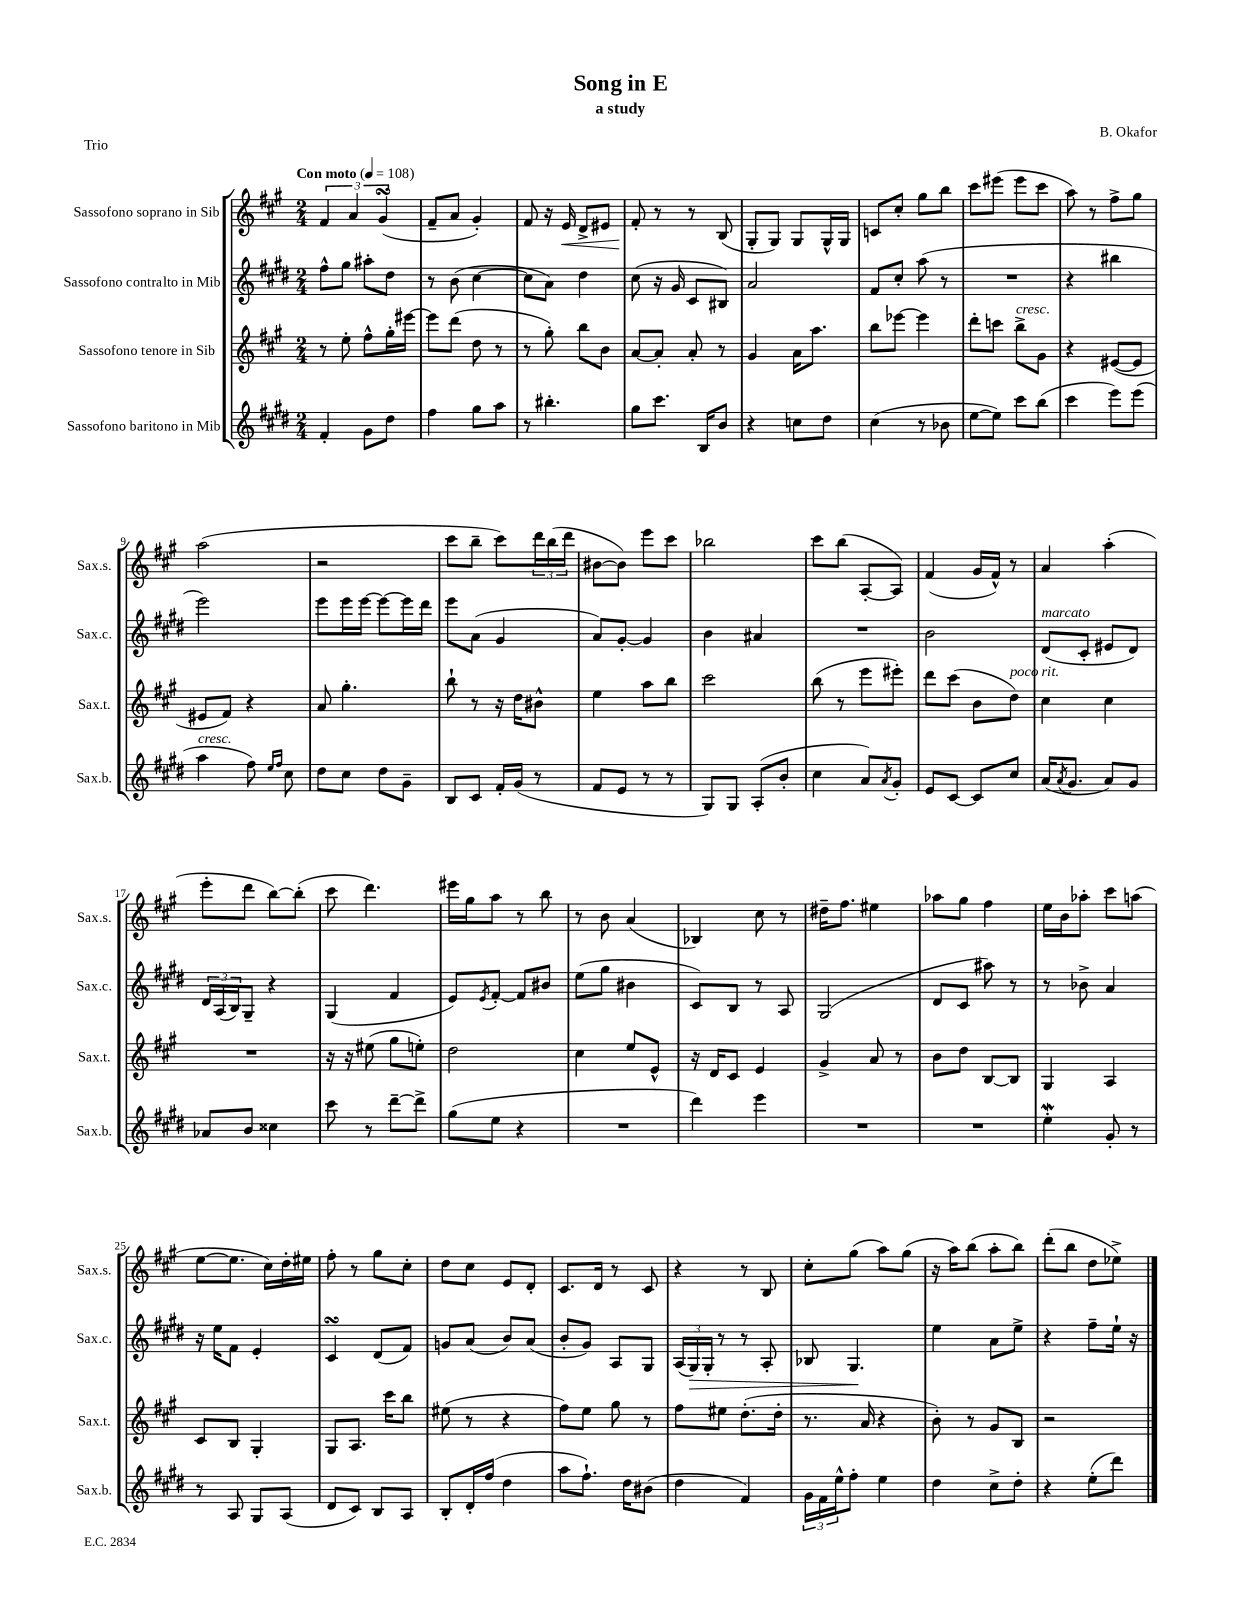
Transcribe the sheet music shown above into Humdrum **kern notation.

**kern	**kern	**kern	**kern
*staff4	*staff3	*staff2	*staff1
*clefG2	*clefG2	*clefG2	*clefG2
*k[f#c#g#d#]	*k[f#c#g#]	*k[f#c#g#d#]	*k[f#c#g#]
*M2/4	*M2/4	*M2/4	*M2/4
*MM108	*MM108	*MM108	*MM108
4f#'	8r	8ff#^^	6f#
.	8ee'	8gg#	.
.	.	.	6a
8g#	8ff#^^	8aa#'	.
.	.	.	(6g#
8dd#	16gg#'	8dd#	.
.	[16eee#	.	.
=	=	=	=
4ff#	8eee#]	8r	8f#~
.	(8ddd	(8b	8a
8gg#	8dd	[4cc#	4g#')
8aa	8r	.	.
=	=	=	=
8r	8r	8cc#]	8f#
4.bb#'	8gg#')	8a)	16r
.	.	.	16e
.	8bb	4dd#	8d^
.	8b	.	8e#
=	=	=	=
8gg#	[8a	(8cc#	8f#'
8.ccc#	8a']	16r	8r
.	.	16g#	.
.	8a'	8c#	8r
16B	.	.	.
8b	8r	8B#)	(8B
=	=	=	=
4r	4g#	2a	8G#'
.	.	.	8G#)
8cc	16a	.	8G#
.	8.aa	.	.
8dd#	.	.	16G#^^
.	.	.	16G#
=	=	=	=
(4cc#	8bb	8f#	8c
.	[8eee-	8cc#'	8cc#'
8r	4eee-]	(8aa	8gg#
8b-	.	8r	8bb
=	=	=	=
[8ee	8ddd'	2r	8ccc#
8ee])	8ccc	.	(8eee#
8ccc#	8bb^	.	8eee#
(8bb	8g#	.	8ccc#
=	=	=	=
4ccc#	4r	4r	8aa)
.	.	.	8r
8eee)	([8e#	4bb#	8ff#^
(8eee	8e#]	.	8gg#
=	=	=	=
4aa	8e#	2eee)	(2aa
.	8f#)	.	.
8ff#)	4r	.	.
16qqee	.	.	.
16qqff#	.	.	.
8cc#	.	.	.
=	=	=	=
8dd#	8a	8eee	2r
8cc#	4.gg#'	16eee	.
.	.	[16eee	.
8dd#	.	8eee_	.
8g#~	.	16eee]	.
.	.	16ddd#	.
=	=	=	=
8B	8bb`	8eee	8ccc#
8c#	8r	(8a	8bb~
16f#'	16r	4g#	8ccc#)
(16g#	16dd	.	.
8r	8b#^^	.	24ddd
.	.	.	(24bb
.	.	.	24ddd
=	=	=	=
8f#	4ee	8a)	[8b#
8e	.	[8g#'	8b#])
8r	8aa	4g#]	8eee
8r	8bb	.	8ccc#
=	=	=	=
8G#)	2ccc#	4b	2bb-
8G#	.	.	.
(8A'	.	4a#	.
8b'	.	.	.
=	=	=	=
4cc#	(8bb	2r	8ccc#
.	8r	.	(8bb
8a)	8eee	.	[8A'
8qa	.	.	.
8g#'	8eee#')	.	8A])
=	=	=	=
8e	8ddd	2b	(4f#
[8c#	(8ccc#	.	.
8c#]	8b	.	16g#
.	.	.	16f#^^)
8cc#	8dd)	.	8r
=	=	=	=
(16a	4cc#	(8d#	4a
8qa	.	.	.
8.g#	.	.	.
.	.	8c#'	.
8a)	4cc#	8e#	(4aa'
8g#	.	8d#)	.
=	=	=	=
8a-	2r	24d#	8eee'
.	.	(24A	.
.	.	24B)	.
8b	.	8G#~	8ddd
4cc##	.	4r	[8bb)
.	.	.	(8bb']
=	=	=	=
8ccc#	16r	(4G#	8ccc#
.	16r	.	.
8r	(8ee#	.	4.ddd)
[8ddd#~	8gg#	4f#	.
8ddd#^]	8ee')	.	.
=	=	=	=
(8gg#	2dd	8e)	16eee#
.	.	.	16gg#
.	.	8qe	.
8ee	.	[8f#'	8aa
4r	.	8f#]	8r
.	.	8b#	8bb
=	=	=	=
2r	4cc#	(8ee	8r
.	.	8gg#	8b
.	8ee	4b#	(4a
.	8e^^	.	.
=	=	=	=
4ddd#)	16r	8c#)	4B-)
.	16d	.	.
.	8c#	8B	.
4eee	4e	8r	8cc#
.	.	8A	8r
=	=	=	=
2r	4g#^	(2G#	16dd#~
.	.	.	8.ff#
.	8a	.	4ee#
.	8r	.	.
=	=	=	=
2r	8b	8d#	8aa-
.	8dd	8c#	8gg#
.	[8B	8aa#)	4ff#
.	8B]	8r	.
=	=	=	=
4ee'	4G#	8r	16ee
.	.	.	16b
.	.	8b-^	8aa-'
8g#'	4A	4a	8ccc#
8r	.	.	(8aa
=	=	=	=
8r	8c#	16r	[8ee
.	.	16ee	.
8A	8B	8f#	8.ee]
8G#	4G#'	4e'	.
.	.	.	16cc#)
(8A	.	.	16dd'
.	.	.	16ee#
=	=	=	=
8d#	8G#	4c#	8ff#'
8c#)	8.A	.	8r
8B	.	(8d#	8gg#
.	16ccc#	.	.
8A	8bb	8f#)	8cc#'
=	=	=	=
8B'	(8ee#	8g	8dd
16d#'	8r	(8a	8cc#
(16ff#	.	.	.
4dd#	4r	8b)	8e
.	.	(8a	8d'
=	=	=	=
8aa	8ff#)	8b'	8.c#
8.ff#`)	8ee	8g#)	.
.	.	.	16d
.	8gg#	8A	8r
16dd#	.	.	.
(8b#	8r	8G#	8c#
=	=	=	=
4dd#	8ff#	(24A	4r
.	.	24G#)	.
.	.	24G#'	.
.	8ee#	8r	.
4f#)	(8.dd'	8r	8r
.	.	8A'	8B
.	16dd'	.	.
=	=	=	=
24g#	8.r	8B-	8cc#'
24f#	.	.	.
24ee^^	.	.	.
8ff#'	.	4.G#	(8gg#
.	16a	.	.
4ee	4r	.	8aa)
.	.	.	(8gg#
=	=	=	=
4dd#	8b')	4ee	16r
.	.	.	16aa)
.	8r	.	(8bb
8cc#^	8g#	8a	8aa'
8dd#'	8B	8ee^	8bb)
=	=	=	=
4r	2r	4r	(8ddd'
.	.	.	8bb
(8ee'	.	8ff#~	8dd
8ddd#)	.	16ee`	8ee-^)
.	.	16r	.
==	==	==	==
*-	*-	*-	*-
